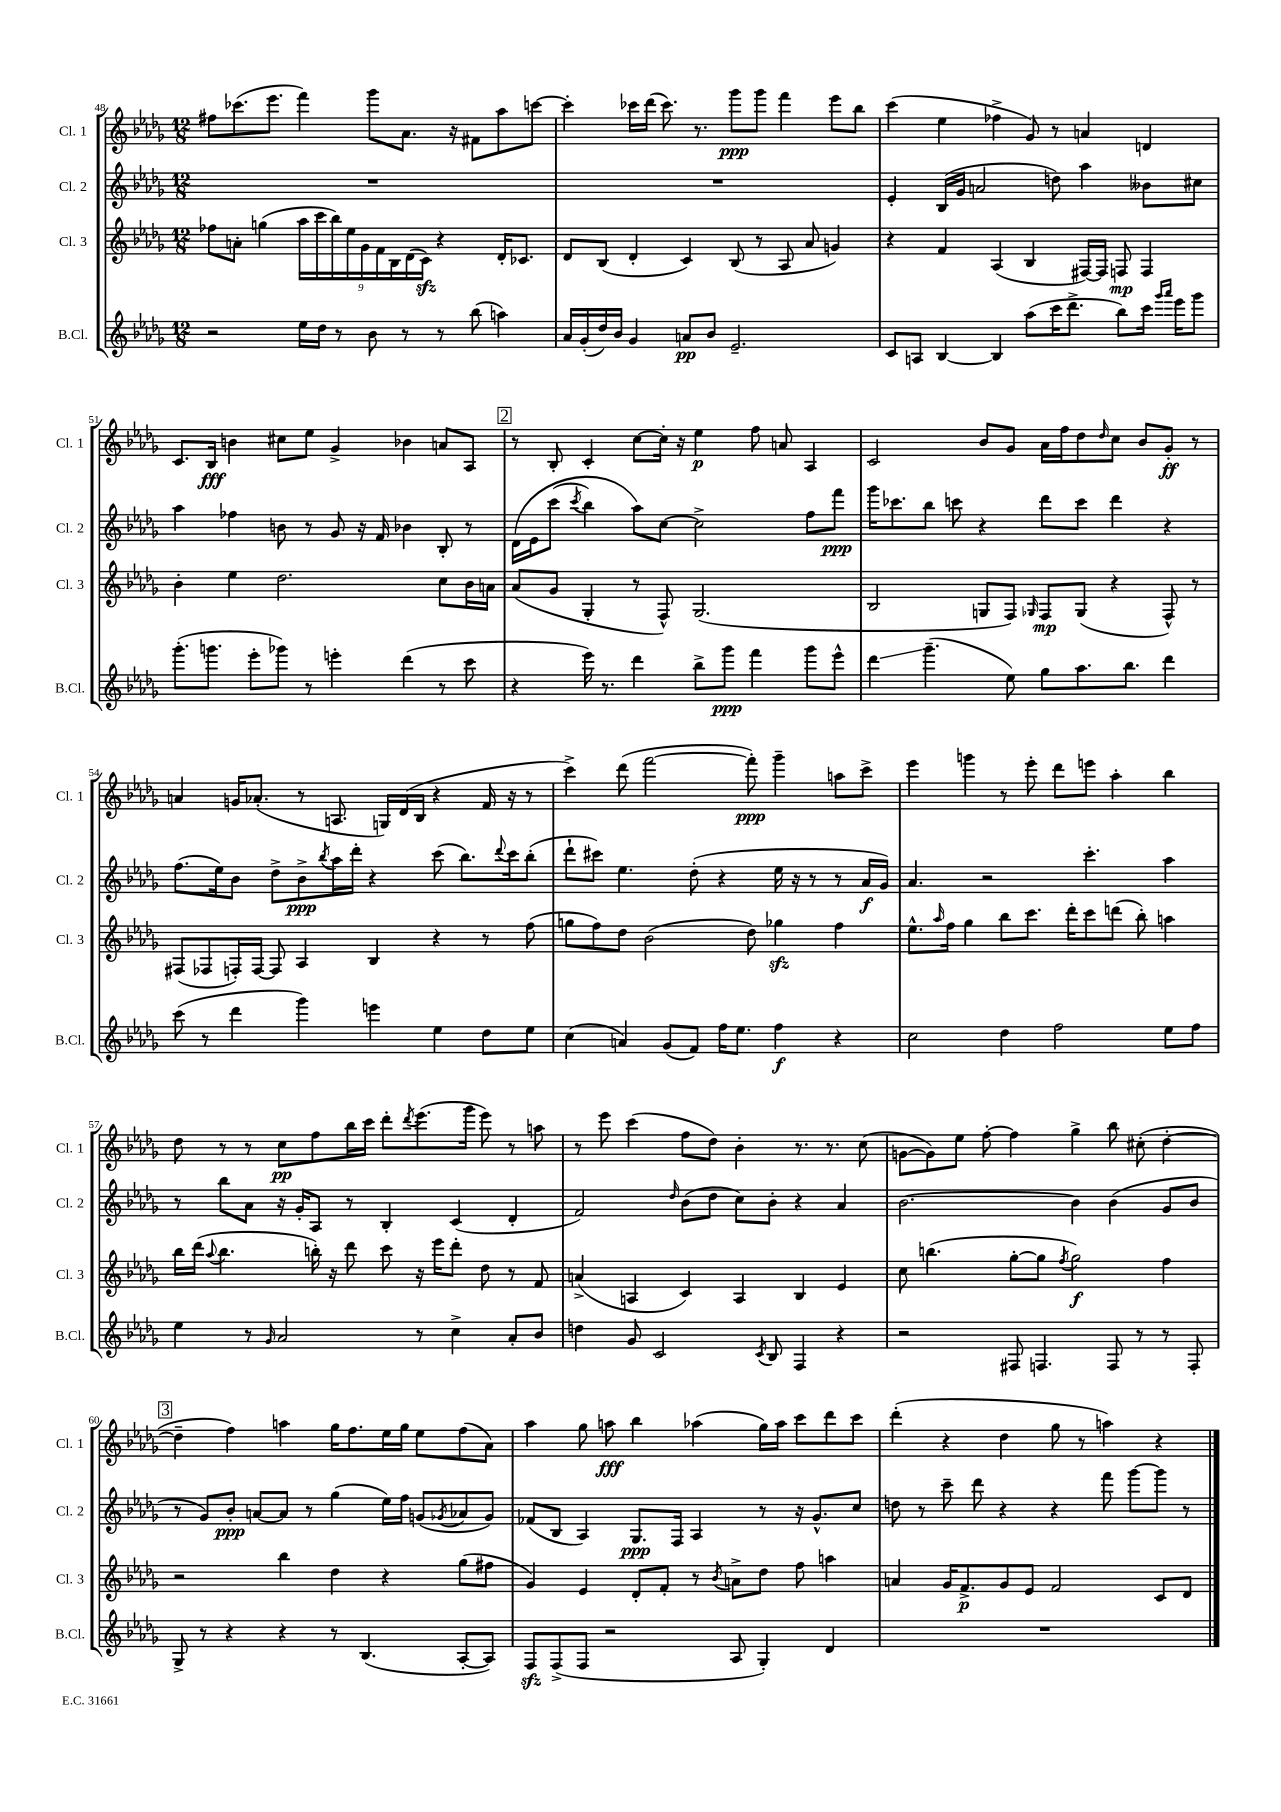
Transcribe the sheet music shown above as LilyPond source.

<<
\new StaffGroup <<
\new Staff = "s0" \with { instrumentName = "Cl. 1" shortInstrumentName = "Cl. 1" } {
    \clef treble \key des \major \numericTimeSignature \time 12/8
    fis''8 ces'''8.( ees'''8. f'''4) ges'''8 aes'8. r16 fis'8 aes''8 c'''8~ |
    c'''4-. ces'''16 des'''16( ces'''8.) r8. ges'''8\ppp ges'''8 f'''4 ees'''8 bes''8 |
    c'''4( ees''4 fes''4-> ges'8) r8 a'4 d'4 |
    c'8. bes16\fff b'4 cis''8 ees''8 ges'4-> bes'4 a'8 aes8 |
    \mark \markup { \box "2" } r8 bes8-. c'4-. c''8~ c''16-. r16 ees''4\p f''8 a'8 aes4 |
    c'2 bes'8 ges'8 aes'16 f''16 des''8 \grace { des''16 } c''8 bes'8 ges'8-.\ff r8 |
    a'4 g'16 aes'8.-.( r8 a8. g16) des'16( bes16 r4 f'16 r16 r8 |
    c'''4->) des'''8( f'''2~ f'''8-.\ppp) ges'''4-- a''8 c'''8-> |
    ees'''4 g'''4 r8 ees'''8-. des'''8 e'''8 aes''4-. bes''4 |
    des''8 r8 r8 c''8\pp f''8 bes''16 c'''16 des'''8-. \acciaccatura { des'''8 } ees'''8.( ges'''16 ees'''8) r8 a''8 |
    r8 ees'''8 c'''4( f''8 des''8) bes'4-. r8. r8. c''8( |
    g'8~ g'8) ees''8 f''8~-. f''4 ges''4-> bes''8 cis''8-.( des''4~-. |
    \mark \markup { \box "3" } des''4-- f''4) a''4 ges''16 f''8. ees''16 ges''16 ees''8 f''8( aes'8) |
    aes''4 ges''8 a''8\fff bes''4 aes''4( ges''16) aes''16 c'''8 des'''8 c'''8 |
    des'''4-.( r4 des''4 ges''8 r8 a''4) r4 \bar "|." |
}
\new Staff = "s1" \with { instrumentName = "Cl. 2" shortInstrumentName = "Cl. 2" } {
    \clef treble \key des \major \numericTimeSignature \time 12/8
    R1. |
    R1. |
    ees'4-. bes16( ges'16 a'2 d''8) aes''4 beses'8 cis''8 |
    aes''4 fes''4 b'8 r8 ges'8 r16 f'16 bes'4 bes8-. r8 |
    \mark \markup { \box "2" } des'16\( ees'16 c'''8( \acciaccatura { c'''8 } bes''4) aes''8\) c''8~ c''2-> f''8 f'''8\ppp |
    ges'''16 ces'''8. bes''8 c'''8 r4 des'''8 c'''8 des'''4 r4 |
    f''8.( ees''16) bes'8 des''8-> bes'8->\ppp \acciaccatura { bes''8 } aes''16 des'''16-. r4 c'''8( bes''8.) \appoggiatura { des'''8 } c'''16 bes''8-.( |
    des'''8-! cis'''8) ees''4. des''8-.( r4 ees''16 r16 r8 r8 aes'16\f ges'16) |
    aes'4. r2 c'''4.-. aes''4 |
    r8 bes''8 aes'8 r16 ges'16-. aes8 r8 bes4-. c'4( des'4-. |
    f'2) \grace { des''16 } bes'8( des''8 c''8) bes'8-. r4 aes'4 |
    bes'2.~ bes'4 bes'4( ges'8 bes'8 |
    \mark \markup { \box "3" } r8 ges'8) bes'8-.\ppp a'8~ a'8 r8 ges''4( ees''16) f''16 g'8( \acciaccatura { ges'8 } aes'8 ges'8) |
    fes'8( bes8 aes4) ges8.\ppp f16 aes4 r8 r16 ges'8.-^ c''8 |
    d''8 r8 c'''8-- des'''8 r4 r4 f'''8 ges'''8~ ges'''8 r8 \bar "|." |
}
\new Staff = "s2" \with { instrumentName = "Cl. 3" shortInstrumentName = "Cl. 3" } {
    \clef treble \key des \major \numericTimeSignature \time 12/8
    fes''8 a'8-. g''4( \tuplet 9/8 { aes''16 c'''16 bes''16) ees''16 ges'16 f'16 bes16 des'16( c'16\sfz) } r4 des'16-. ces'8. |
    des'8 bes8( des'4-. c'4) bes8( r8 aes8 aes'8 g'4) |
    r4 f'4 aes4( bes4 fis16~) fis16 f8\mp f4 |
    bes'4-. ees''4 des''2. c''8 bes'16 a'16 |
    \mark \markup { \box "2" } aes'8( ges'8 ges4-. r8 f8-^) ges2.( |
    bes2 g8 f8) \grace { ges16 } f8\mp ges8( r4 f8-^) r8 |
    fis8( fes8 f16-.) f16~ f8 aes4 bes4 r4 r8 f''8( |
    g''8 f''8) des''8 bes'2( des''8) ges''4\sfz f''4 |
    ees''8.-^ \grace { aes''16 } f''16 ges''4 bes''8 c'''8. des'''16-. c'''8 d'''8( bes''8-.) a''4 |
    bes''16 des'''16( \appoggiatura { aes''8 } bes''4. b''16-.) r16 des'''8 c'''8 r16 ees'''16 des'''8-. des''8 r8 f'8 |
    a'4->( a4 c'4) a4 bes4 ees'4 |
    c''8 b''4.( ges''8~-. ges''8 \acciaccatura { f''8 } ges''2\f) f''4 |
    \mark \markup { \box "3" } r2 bes''4 des''4 r4 ges''8( fis''8 |
    ges'4) ees'4 des'8-. f'8-. r8 \acciaccatura { bes'8 } a'8-> des''8 f''8 a''4 |
    a'4 ges'16 f'8.->\p ges'8 ees'8 f'2 c'8 des'8 \bar "|." |
}
\new Staff = "s3" \with { instrumentName = "B.Cl." shortInstrumentName = "B.Cl." } {
    \clef treble \key des \major \numericTimeSignature \time 12/8
    r2 ees''16 des''16 r8 bes'8 r8 r8 bes''8( a''4) |
    aes'16 ges'16-.( des''16) bes'16 ges'4 a'8\pp bes'8 ees'2.-- |
    c'8 a8 bes4~ bes4 aes''8( c'''16 des'''8.-> bes''8) c'''16 \grace { ges'''16 aes'''16 } ees'''16 ges'''8 |
    ges'''8.-.( g'''8. ees'''8-. ges'''8) r8 e'''4-. des'''4( r8 c'''8 |
    \mark \markup { \box "2" } r4 ees'''16) r8. des'''4 bes''8-> ges'''8\ppp f'''4 ges'''8 ees'''8-^ |
    des'''4\glissando ges'''4.--( ees''8) ges''8 aes''8. bes''8. des'''4 |
    c'''8( r8 des'''4 ges'''4) e'''4 ees''4 des''8 ees''8 |
    c''4( a'4) ges'8( f'8) f''16 ees''8. f''4\f r4 |
    c''2 des''4 f''2 ees''8 f''8 |
    ees''4 r8 \grace { ges'16 } aes'2 r8 c''4-> aes'8-. bes'8 |
    d''4 ges'8 c'2 \acciaccatura { c'8 } bes8 f4 r4 |
    r2 fis8 f4. f8 r8 r8 f8-. |
    \mark \markup { \box "3" } ges8-> r8 r4 r4 r8 bes4.( aes8~-. aes8) |
    f8\sfz f8->( f8 r2 aes8 ges4-.) des'4 |
    R1. \bar "|." |
}
>>
>>
\layout { \context { \Score currentBarNumber = #48 } }
